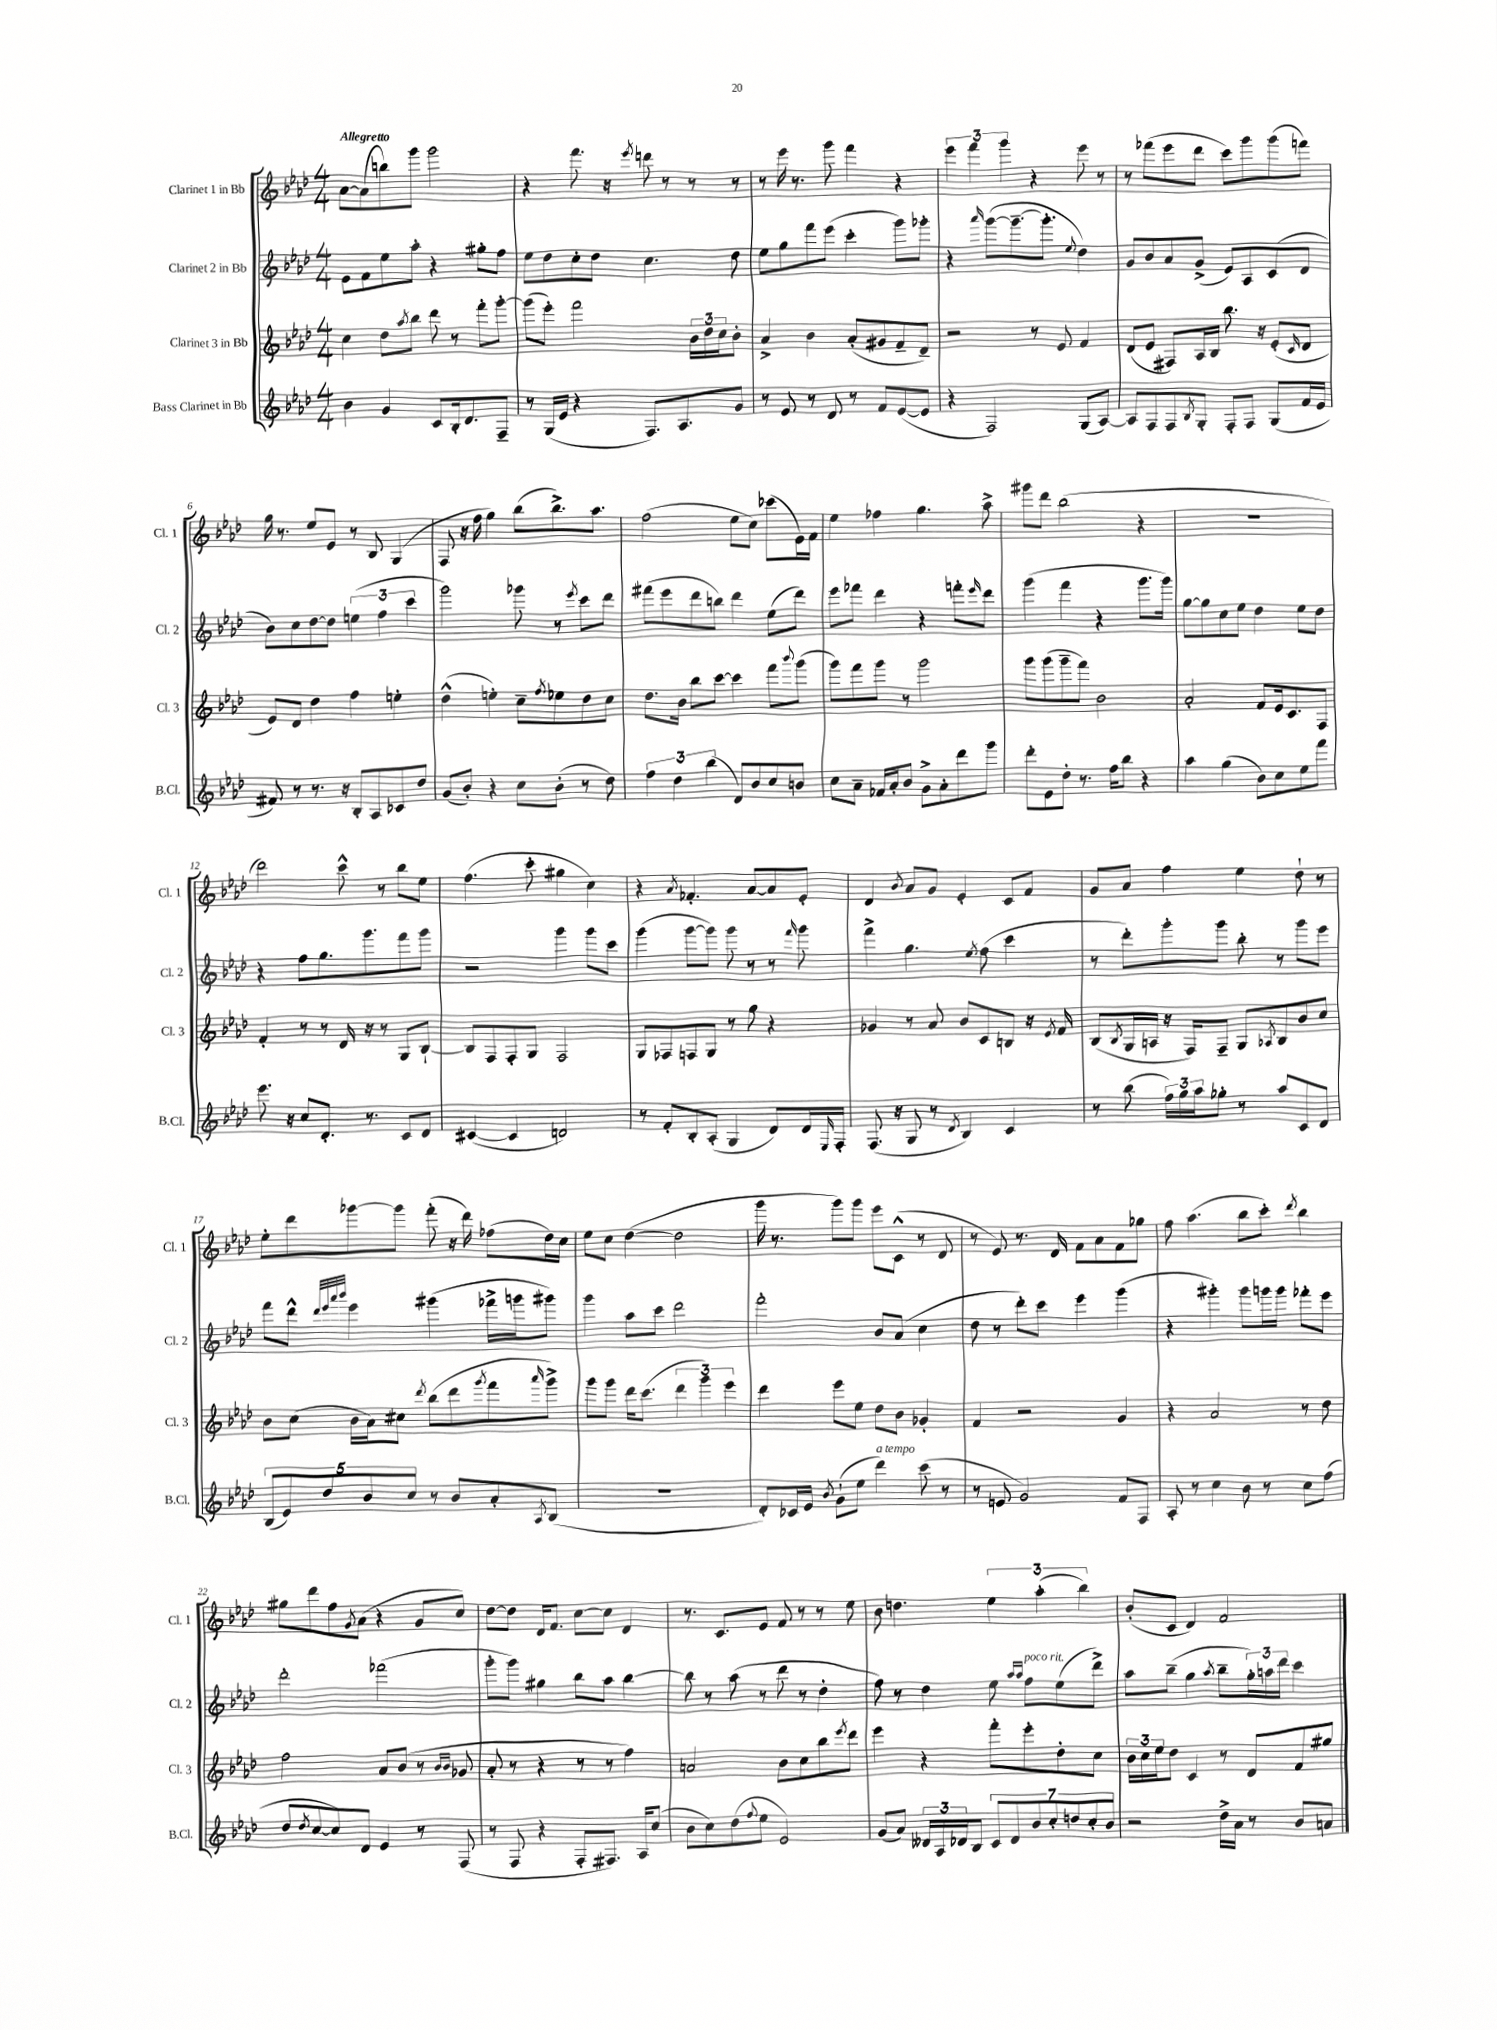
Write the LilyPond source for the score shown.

<<
\new StaffGroup <<
\new Staff = "s0" \with { instrumentName = "Clarinet 1 in Bb" shortInstrumentName = "Cl. 1" } {
    \clef treble \key aes \major \numericTimeSignature \time 4/4 \tempo "Allegretto"
    aes'8~ aes'8( b''8) g'''8 g'''2 |
    r4 f'''8. r16 \acciaccatura { ees'''8 } d'''8 r8 r8 r8 |
    r8 ees'''16 r8. g'''8 f'''4 r4 |
    \tuplet 3/2 { ees'''4 f'''4 g'''4 } r4 ees'''8 r8 |
    r8 fes'''8( ees'''8 des'''8 c'''8) g'''8 g'''8( f'''8) |
    g''16 r8. ees''8 ees'8 r8 bes8 g4( |
    f8 r16 f''16 g''4) bes''8( bes''8.->) aes''8. |
    f''2( ees''8 c''8) ces'''8( ees'16) f'16 |
    ees''4 fes''4 g''4. aes''8-> |
    gis'''8 des'''8 bes''2( r4 |
    R1 |
    des'''2) c'''8-^ r8 bes''8 ees''8 |
    f''4.( c'''8-. gis''4 c''4) |
    r4 \acciaccatura { aes'8 } fes'4.-. aes'8~ aes'8 ees'8-. |
    des'4 \acciaccatura { bes'8 } aes'8 g'8 ees'4-. c'8 f'8 |
    g'8 aes'8 f''4 ees''4 des''8-! r8 |
    ees''8-. des'''8 ges'''8~ ges'''8 f'''8-.( r16 des'''16) fes''8( des''16) c''16 |
    ees''8 c''8 des''4~( des''2 |
    g'''16 r8. g'''8) g'''8 ees'''8 c'8-^( r8 des'8 |
    r8 ees'8) r8. des'16 f'8 aes'8 f'8 ges''8 |
    f''8 aes''4.( bes''8 c'''8-.) \acciaccatura { des'''8 } bes''4 |
    gis''8 des'''8 f''8 \acciaccatura { g'8 } aes'8( r4 g'8 c''8) |
    des''8~ des''8 des'16 f'8. c''8~ c''8 des'4 |
    r8. c'8. ees'8 f'8 r8 r8 ees''8 |
    bes'8 d''4. \tuplet 3/2 { ees''4 aes''4-.( bes''4) } |
    bes'8-.( c'8 des'4) f'2 \bar "|." |
}
\new Staff = "s1" \with { instrumentName = "Clarinet 2 in Bb" shortInstrumentName = "Cl. 2" } {
    \clef treble \key aes \major \numericTimeSignature \time 4/4
    ees'8 f'8 ees''8 aes''8-. r4 gis''8-. f''8 |
    ees''8 des''8 c''8-. des''8 c''4. des''8 |
    ees''8 g''8 f'''8 ees'''8( c'''4-. g'''8) ges'''8-. |
    r4 \grace { aes'''16 } g'''8~( g'''8.~-- g'''8.-. \appoggiatura { ees''8 } des''4) |
    g'8 bes'8 aes'8 g'8->( ees'8) aes8 c'8( des'8 |
    bes'8) c''8 des''8~ des''8 \tuplet 3/2 { e''4( f''4 c'''4 } |
    g'''2) ges'''8 r8 \acciaccatura { ees'''8 } c'''8 des'''8 |
    fis'''8( ees'''8 des'''8 b''8) des'''4 ees''8( des'''8) |
    ees'''8 fes'''8 des'''4 r4 f'''8-. \grace { ees'''16 } des'''8 |
    g'''4( f'''4 r4 g'''8. g'''16) |
    g''8~ g''8 c''8 ees''8 des''4 ees''8 des''8 |
    r4 f''8 g''8. g'''8. f'''8 g'''8 |
    r2 g'''4 g'''8 c'''8 |
    g'''4( g'''8~ g'''8) g'''8 r8 r8 \grace { f'''16 } g'''8 |
    f'''4-> g''4. \acciaccatura { ees''8 } f''8( c'''4 |
    r8 des'''8-.) g'''8-. g'''8 bes''8-. r8 g'''8 ees'''8 |
    f'''8 des'''8-^ \grace { des'''32 ees'''32 aes'''32 bes'''32 } ees'''4 gis'''4( fes'''16-> g'''16 gis'''8) |
    g'''4 aes''8 c'''8 des'''2 |
    f'''2-. bes'8 aes'8( c''4 |
    des''8 r8 des'''8-.) c'''8 ees'''4 g'''4( |
    r4 gis'''4-.) gis'''8 g'''16 g'''16 fes'''8-. ees'''8 |
    des'''2-. fes'''2( |
    g'''8-. g'''8) gis''4 bes''8 aes''8 bes''4~ |
    bes''8 r8 aes''8( r8 des'''8 r8 des''4-. |
    f''8) r8 des''4 ees''8 \grace { aes''16 aes''16 } f''8^\markup { \italic "poco rit." } ees''8( des'''8->) |
    aes''8 bes''8--( g''4 \acciaccatura { aes''8 } bes''8-- \tuplet 3/2 { g''16-.) a''16 des'''16 } c'''4 \bar "|." |
}
\new Staff = "s2" \with { instrumentName = "Clarinet 3 in Bb" shortInstrumentName = "Cl. 3" } {
    \clef treble \key aes \major \numericTimeSignature \time 4/4
    c''4 des''8 \acciaccatura { aes''8 } bes''8 des'''8 r8 f'''8-. g'''8~-. |
    g'''8( ees'''8-.) f'''2 \tuplet 3/2 { bes'16 des''16 c''16 } bes'8-. |
    aes'4-> bes'4 aes'8-.( gis'8 f'8-- des'8--) |
    r2 r8 ees'8 f'4 |
    des'8( ees'8 fis8) aes16 bes16 bes''8. r16 ees'8-.( \grace { c'16 } des'8 |
    ees'8) des'8 des''4 f''4 e''4-. |
    des''4-^( e''4-.) c''8-- \acciaccatura { f''8 } ees''8 des''8 c''8 |
    des''8. bes'16 bes''8 c'''8~ c'''4 f'''8 \appoggiatura { bes'''8 } g'''8( |
    g'''8) f'''8 g'''8 r8 g'''2 |
    g'''8 g'''8( g'''8-- f'''8) bes'2 |
    aes'2-. f'8 ees'16 c'8. f8 |
    f'4-. r8 r8 des'16 r16 r8 g8 bes8~-! |
    bes8 f8 f8-. g8 f2 |
    g8 fes8 f8 g8 r8 g''8 r4 |
    ges'4 r8 aes'8 bes'8 c'8 b8 r16 \acciaccatura { ees'8 } f'16 |
    bes8( \acciaccatura { bes8 } g16 a16 r16 f16) f8-- g8 \acciaccatura { aes8 } bes8 bes'8 c''8 |
    bes'8 c''8( bes'16 aes'16) cis''8 \acciaccatura { des'''8 } bes''8( des'''8 \acciaccatura { g'''8 } f'''8 \grace { aes'''16 } g'''8->) |
    g'''8 g'''8 des'''16 c'''8.( \tuplet 3/2 { des'''4 g'''4) ees'''4 } |
    des'''4 ees'''8 ees''8 des''8 bes'8 ges'4-. |
    f'4 r2 g'4 |
    r4 aes'2 r8 des''8 |
    f''2 aes'8 bes'8( r8 \grace { bes'16 bes'16 } ges'8 |
    aes'8-. r8 r4 r8 r8 f''4) |
    a'2 bes'8 c''8 bes''8 \acciaccatura { ees'''8 } des'''8 |
    ees'''4 r4 f'''8-. ees'''8-. des''8-. c''8 |
    \tuplet 3/2 { bes'16 c''16 ees''16 } des''8 c'4 r8 des'8 f'8 gis''8 \bar "|." |
}
\new Staff = "s3" \with { instrumentName = "Bass Clarinet in Bb" shortInstrumentName = "B.Cl." } {
    \clef treble \key aes \major \numericTimeSignature \time 4/4
    bes'4 g'4 c'8 bes16-. des'8. f8-- |
    r8 g16( ees'16 r4 f8.) aes8. g'8 |
    r8 ees'8 r8 des'8 r8 f'8 ees'8~( ees'8 |
    r4 f2) g8( aes8~) |
    aes8 f8 f8 \acciaccatura { bes8 } g8-. f8-. f8 g8( f'16 ees'16 |
    fis'8) r8 r8. r16 bes8-. aes8 ces'8 des''8 |
    g'8( bes'8-.) r4 c''8 bes'8-.( r8 des''8) |
    \tuplet 3/2 { f''4 des''4 bes''4( } des'8) bes'8 c''8 b'8 |
    c''8 aes'8-- fes'16 aes'16-. bes'8 g'8-> aes'8-. des'''8 g'''8 |
    des'''8-. ees'8 des''8-. r8. f''16 bes''8 r4 |
    aes''4 g''4( bes'8) c''8 ees''8 f'''8 |
    ees'''8. r16 c''8 des'8.-. r8. c'8 des'8 |
    cis'4~( cis'4 d'2) |
    r8 f'8-. bes8-. aes8-.( g4 des'8) des'16 \grace { ees16 } f16-. |
    f8.( r16 g8 r8 \acciaccatura { des'8 } bes4) c'4 |
    r8 bes''8( \tuplet 3/2 { f''16) g''16 aes''16 } ges''8-. r8 aes''8 c'8 des'8 |
    \tuplet 5/4 { bes8( ees'8) des''8 bes'8 c''8 } r8 bes'8 aes'8-. \acciaccatura { aes8 } bes8( |
    R1 |
    des'8-.) ces'16 ees'16 \acciaccatura { bes'8 } g'8-!( ees''8 des'''4^\markup { \italic "a tempo" }) c'''8( r8 |
    r8 e'8 g'2) f'8 f8 |
    aes8-. r8 c''4 bes'8 r8 c''8 f''8( |
    des''8 \acciaccatura { des''8 } c''8~ c''8) des'8 ees'4 r8 f8( |
    r8 f8 r4 f8-. fis8.) aes16 c''8( |
    bes'8 c''8) des''8( \appoggiatura { f''8 } ees''8 ees'2) |
    g'8( aes'8) \tuplet 3/2 { deses'16 aes16 des'16 } bes8 \tuplet 7/4 { c'8 des'8 bes'8 c''8-. d''8 c''8-. bes'8 } |
    r2 des''16-> aes'16 r8 bes'8 a'8 \bar "|." |
}
>>
>>
